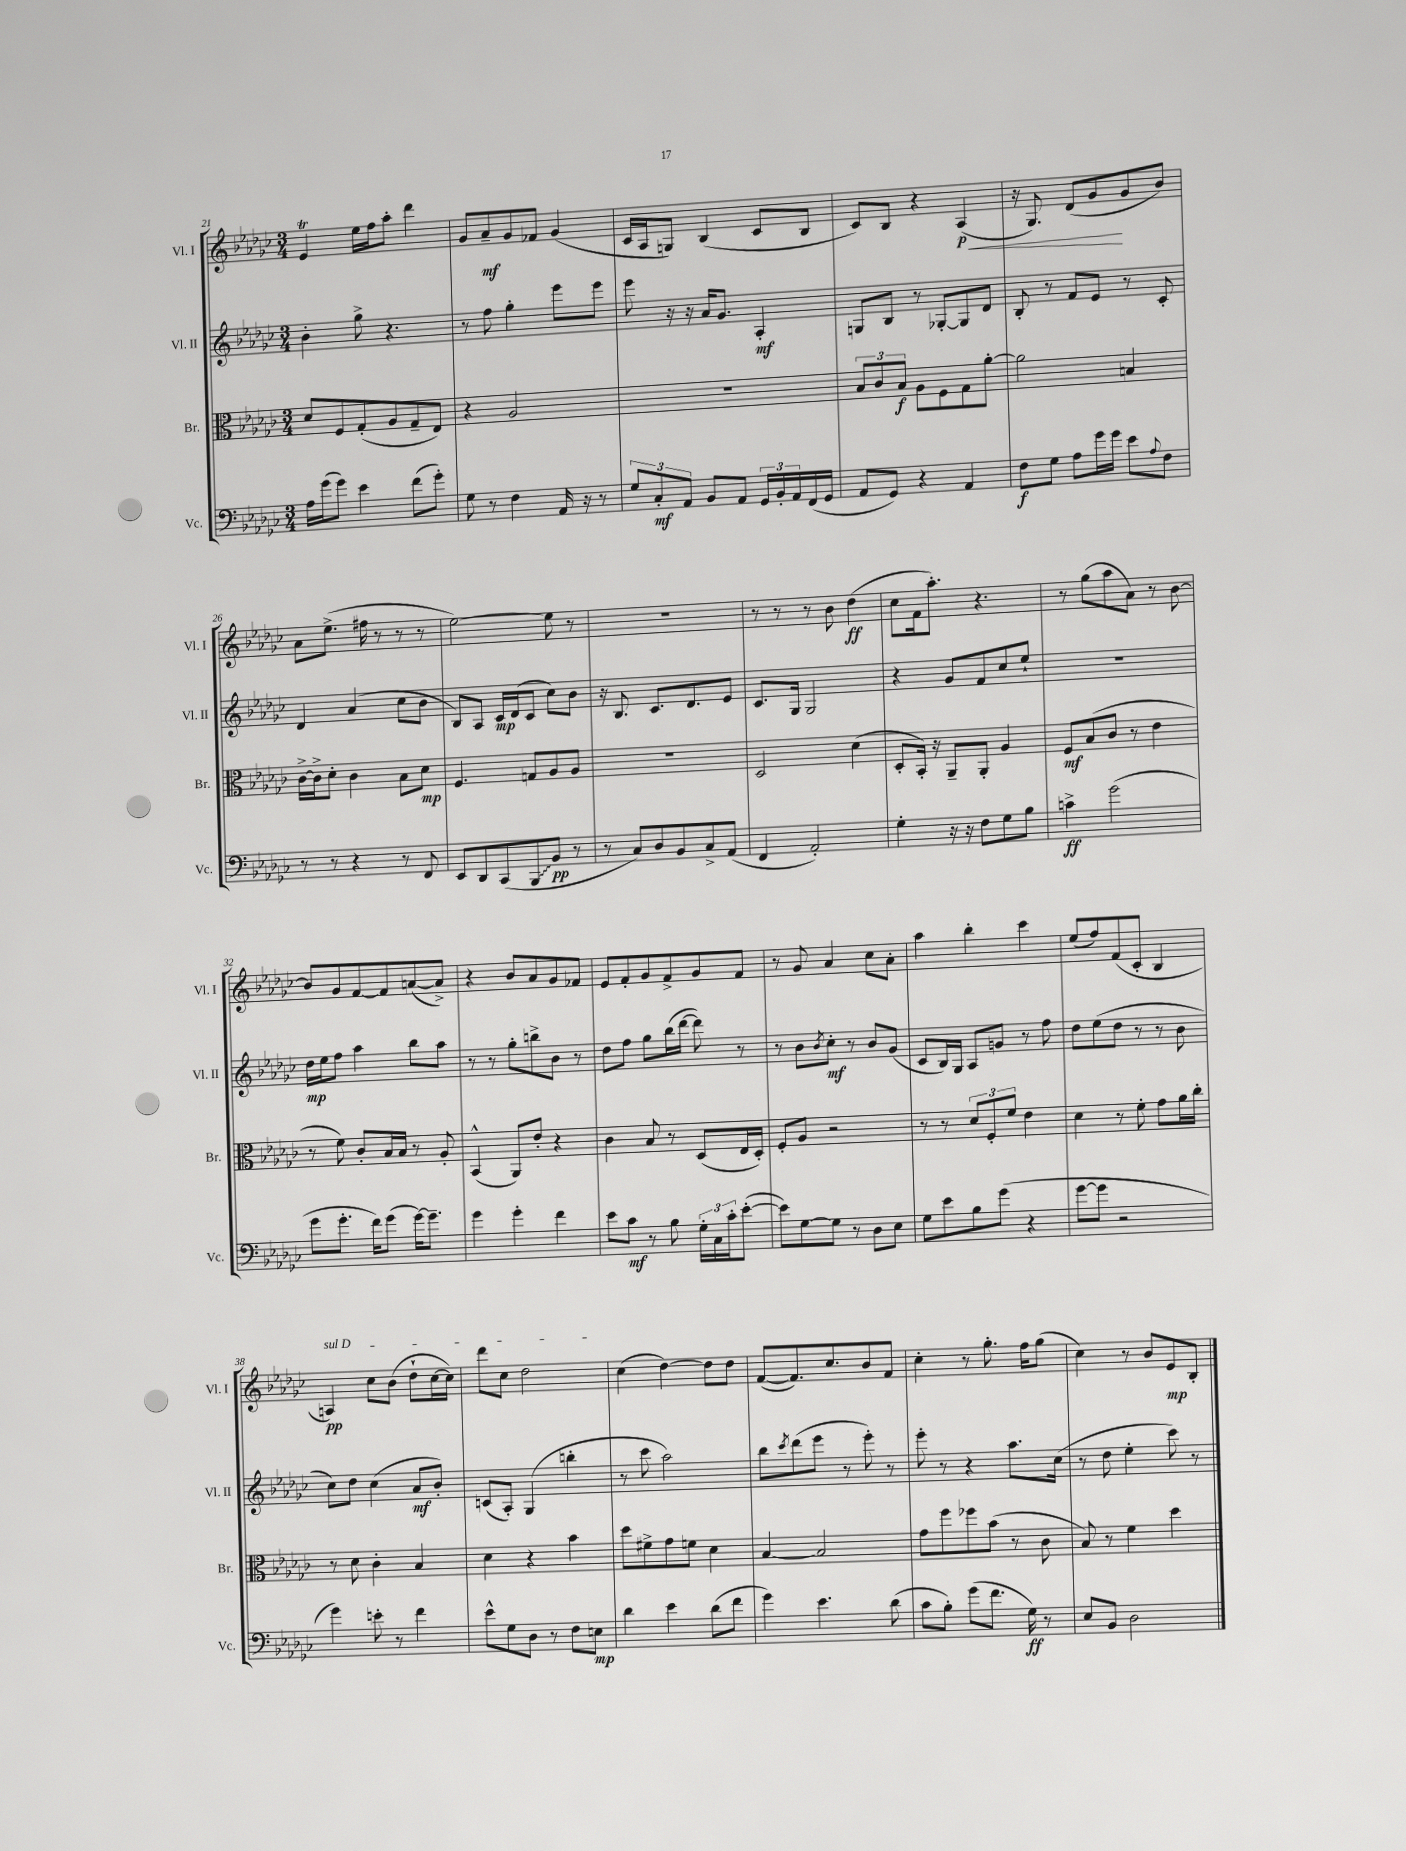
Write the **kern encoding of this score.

**kern	**kern	**kern	**kern
*staff4	*staff3	*staff2	*staff1
*clefF4	*clefC3	*clefG2	*clefG2
*k[b-e-a-d-g-c-]	*k[b-e-a-d-g-c-]	*k[b-e-a-d-g-c-]	*k[b-e-a-d-g-c-]
*M3/4	*M3/4	*M3/4	*M3/4
16A-\LL	8d-/L	4b-'\	4e-/
(16g-\J	.	.	.
8g-\J)	8F/	.	.
4e-\	(8G-'/	8gg-^\	16ee-\LL
.	.	.	16ff\J
.	8A-/	4.r	8aa-'\J
(8f\L	8G-~/	.	4ddd-\
8g-'\J)	8E-/J)	.	.
=	=	=	=
8G-\	4r	8r	8g-/L
8r	.	8ff\	8a-~/
4F\	2A-/	4gg-'\	8g-/
.	.	.	8f-/J
16AA-/	.	8eee-\L	(4g-/
16r	.	.	.
8r	.	8eee-\J	.
=	=	=	=
12G-/L	2.r	8eee-\	16c-/LL
.	.	.	16A-/J
12C-'/	.	.	.
.	.	16r	8G/J)
12AA-/J	.	.	.
.	.	16r	.
8BB-/L	.	16a-/LK	(4B-/
.	.	8.g-/J	.
8AA-/J	.	.	.
24GG-/LL	.	4A-'/	8c-/L
24BB-'/	.	.	.
24AA-/	.	.	.
(16FF/	.	.	8B-/J
16GG-/JJ	.	.	.
=	=	=	=
8AA-/L	12B-/L	8G/L	8c-/L)
.	12c-/	.	.
8GG-/J)	.	8B-/J	8B-/J
.	12B-/J	.	.
4r	8A-\L	8r	4r
.	8F\	[8G-'/L	.
4AA-/	8G-\	8G-/]	(4A-/
.	[8a-'\J	8d-/J	.
=	=	=	=
8F\L	2a-\]	8B-'/	16r
.	.	.	8.G-/)
8G-\J	.	8r	.
8A-\L	.	8f/L	(8d-/L
16g-\L	.	8e-/J	8g-/
16g-\JJ	.	.	.
8e-\L	4B/	8r	8g-/
8qqA-/	.	.	.
8F\J	.	8c-'/	8b-/J)
=	=	=	=
8r	[16c-^\LL	4d-/	8a-\L
.	16c-^\]J	.	.
8r	8d-'\J	.	(8.ee-^\J
4r	4c-\	(4a-/	.
.	.	.	16ff#\
.	.	.	8r
8r	8B-\L	8cc-\L	8r
8FF/	8d-\J	8b-\J	8r
=	=	=	=
8EE-/L	4.F/	8B-/L)	[2ee-\)
8DD-/	.	8A-/J	.
(8CC-/	.	16c-/LL	.
.	.	(16d-/J	.
8BBB-/	8G/L	8c-/J	.
8BB-/J	8A-/	8cc-\L)	8ee-\]
8r	8A-/J	8b-\J	8r
=	=	=	=
8r	2.r	16r	2.r
.	.	8.B-/	.
8C-/L)	.	.	.
8D-/	.	8.c-/L	.
8BB-/	.	.	.
.	.	8.d-/	.
8C-^/	.	.	.
(8AA-/J	.	8e-/J	.
=	=	=	=
4FF/	2D-/	8.c-/L	8r
.	.	.	8r
.	.	16G-/Jk	.
2AA-'/)	.	2G-/	8r
.	.	.	8b-\
.	(4d-\	.	(4dd-\
=	=	=	=
4G-'\	8D-'/L	4r	8cc-\L
.	16BB-'/Jk)	.	16f\k
.	16r	.	8.aa-'\J)
16r	8AA-~/L	8g-/L	.
16r	.	.	.
8F\L	8AA-'/J	8f/	4.r
8G-\	4A-/	8cc-/	.
8B-\J	.	8ee-`/J	.
=	=	=	=
4c^\	8F/L	2.r	8r
.	(8B-/	.	(8gg-\L
(2g-\	8c-/J	.	8aa-\
.	8r	.	8a-\J)
.	4e-\	.	8r
.	.	.	[8b-\
=	=	=	=
8g-\L	8r	16dd-\LL	8b-/]L
.	.	16ee-\J	.
8.g-'\J	8f\)	8ff\J	8g-/
.	8c-'/L	4aa-\	[8f/
16f\LK)	.	.	.
(8g-\J	16B-/L	.	8f/]
.	16B-/JJ	.	.
[16g-\LK)	8r	8bb-\L	([8a/
8.g-~\]J	.	.	.
.	8A-'/	8aa-\J	8a^/]J)
=	=	=	=
4g-\	(4BB-^^/	8r	4r
.	.	8r	.
4g-'\	8AA-/L)	8gg-'\L	8b-/L
.	8e-'/J	8bb^\	8a-/
4f\	4r	8b-\J	8g-/
.	.	8r	8f-/J
=	=	=	=
8e-\L	4c-\	8dd-\L	8e-/L
8c-\J	.	8ff\J	8f'/
8r	8B-/	8gg-\L	8g-/
8B-\	8r	(16bb-\L	8f^/
.	.	[16ddd-\JJ	.
24G-'\LL	(8D-/L	8ddd-\])	8g-/
24C-\	.	.	.
24c-'\J	.	.	.
([8e-'\J	16E-/L	8r	8f/J
.	16D-'/JJ)	.	.
=	=	=	=
8e-\]L)	8F'/L	8r	8r
[8G-\	8A-/J	8b-\L	8g-/
.	.	8qb-/	.
8G-\]J	2r	8cc-'\J	4a-/
8r	.	8r	.
8D-\L	.	8b-/L	8cc-\L
8E-\J	.	(8g-/J	8a-'\J
=	=	=	=
8G-\L	8r	8c-/L	4aa-\
8e-\	8r	16B-/L)	.
.	.	16G-/JJ	.
8B-\	12d-/L	8A-/L	4bb-'\
.	12F'/	.	.
(8g-\J	.	8g/J	.
.	12f/J	.	.
4r	4e-\	8r	4ccc-\
.	.	8ff\	.
=	=	=	=
[8g-\L	4d-\	8dd-\L	(8ee-/L
8g-\]J	.	(8ee-\	8ff/)
2r	8r	8dd-\J	(8f/
.	8f'\	8r	8c-'/J
.	8g-\L	8r	4B-/
.	16a-\L	8b-\	.
.	16cc-'\JJ	.	.
=	=	=	=
4g-\)	8r	8cc-\L)	4A/)
.	8d-\	8dd-\J	.
8e'\	4c-'\	(4cc-\	8cc-\L
8r	.	.	(8b-\J
4f\	4B-/	8a-/L	8dd-`\L
.	.	8b-'/J)	[16cc-\L
.	.	.	16cc-\]JJ)
=	=	=	=
8e-^^\L	4d-\	(8c/L	8ddd-\L
8G-\	.	8A-'/J)	8cc-\J
8D-\J	4r	(4G-/	2dd-\
8r	.	.	.
8F\L	4b-\	4bb'\	.
8E\J	.	.	.
=	=	=	=
4d-\	8dd-\L	8r	(4cc-\
.	8f#^\	8ccc-\	.
4e-\	8g-\	2aa-\)	[4dd-\)
.	8f\J	.	.
(8d-\L	4d-\	.	8dd-\]L
8f\J	.	.	8dd-\J
=	=	=	=
4g-\)	[4B-/	8bb-\L	([8f/L
.	.	8qccc-/	.
.	.	(8ddd-\	8.f/])
4.e-\	2B-/]	8eee-\J	.
.	.	.	8.cc-/
.	.	8r	.
.	.	8eee-'\)	8b-/
(8d-\	.	8r	8f/J
=	=	=	=
8c-\L	8g-\L	8eee-'\	4cc-'\
8B-'\J)	8ff\	8r	.
(8g-\L	8ff-\	4r	8r
8.f\J	(8b-\J	.	8.gg-'\
.	8r	8.aa-\L	.
16G-\)	.	.	16ff\LK
8r	8c-\	.	(8gg-\J
.	.	(16cc-\Jk	.
=	=	=	=
8E-/L	8B-/)	8r	4cc-\)
8BB-/J	8r	8dd-\	.
2D-\	4f\	4ee-'\	8r
.	.	.	8b-/L
.	4dd-\	8ccc-\)	8e-/
.	.	8r	8B-'/J
==	==	==	==
*-	*-	*-	*-
